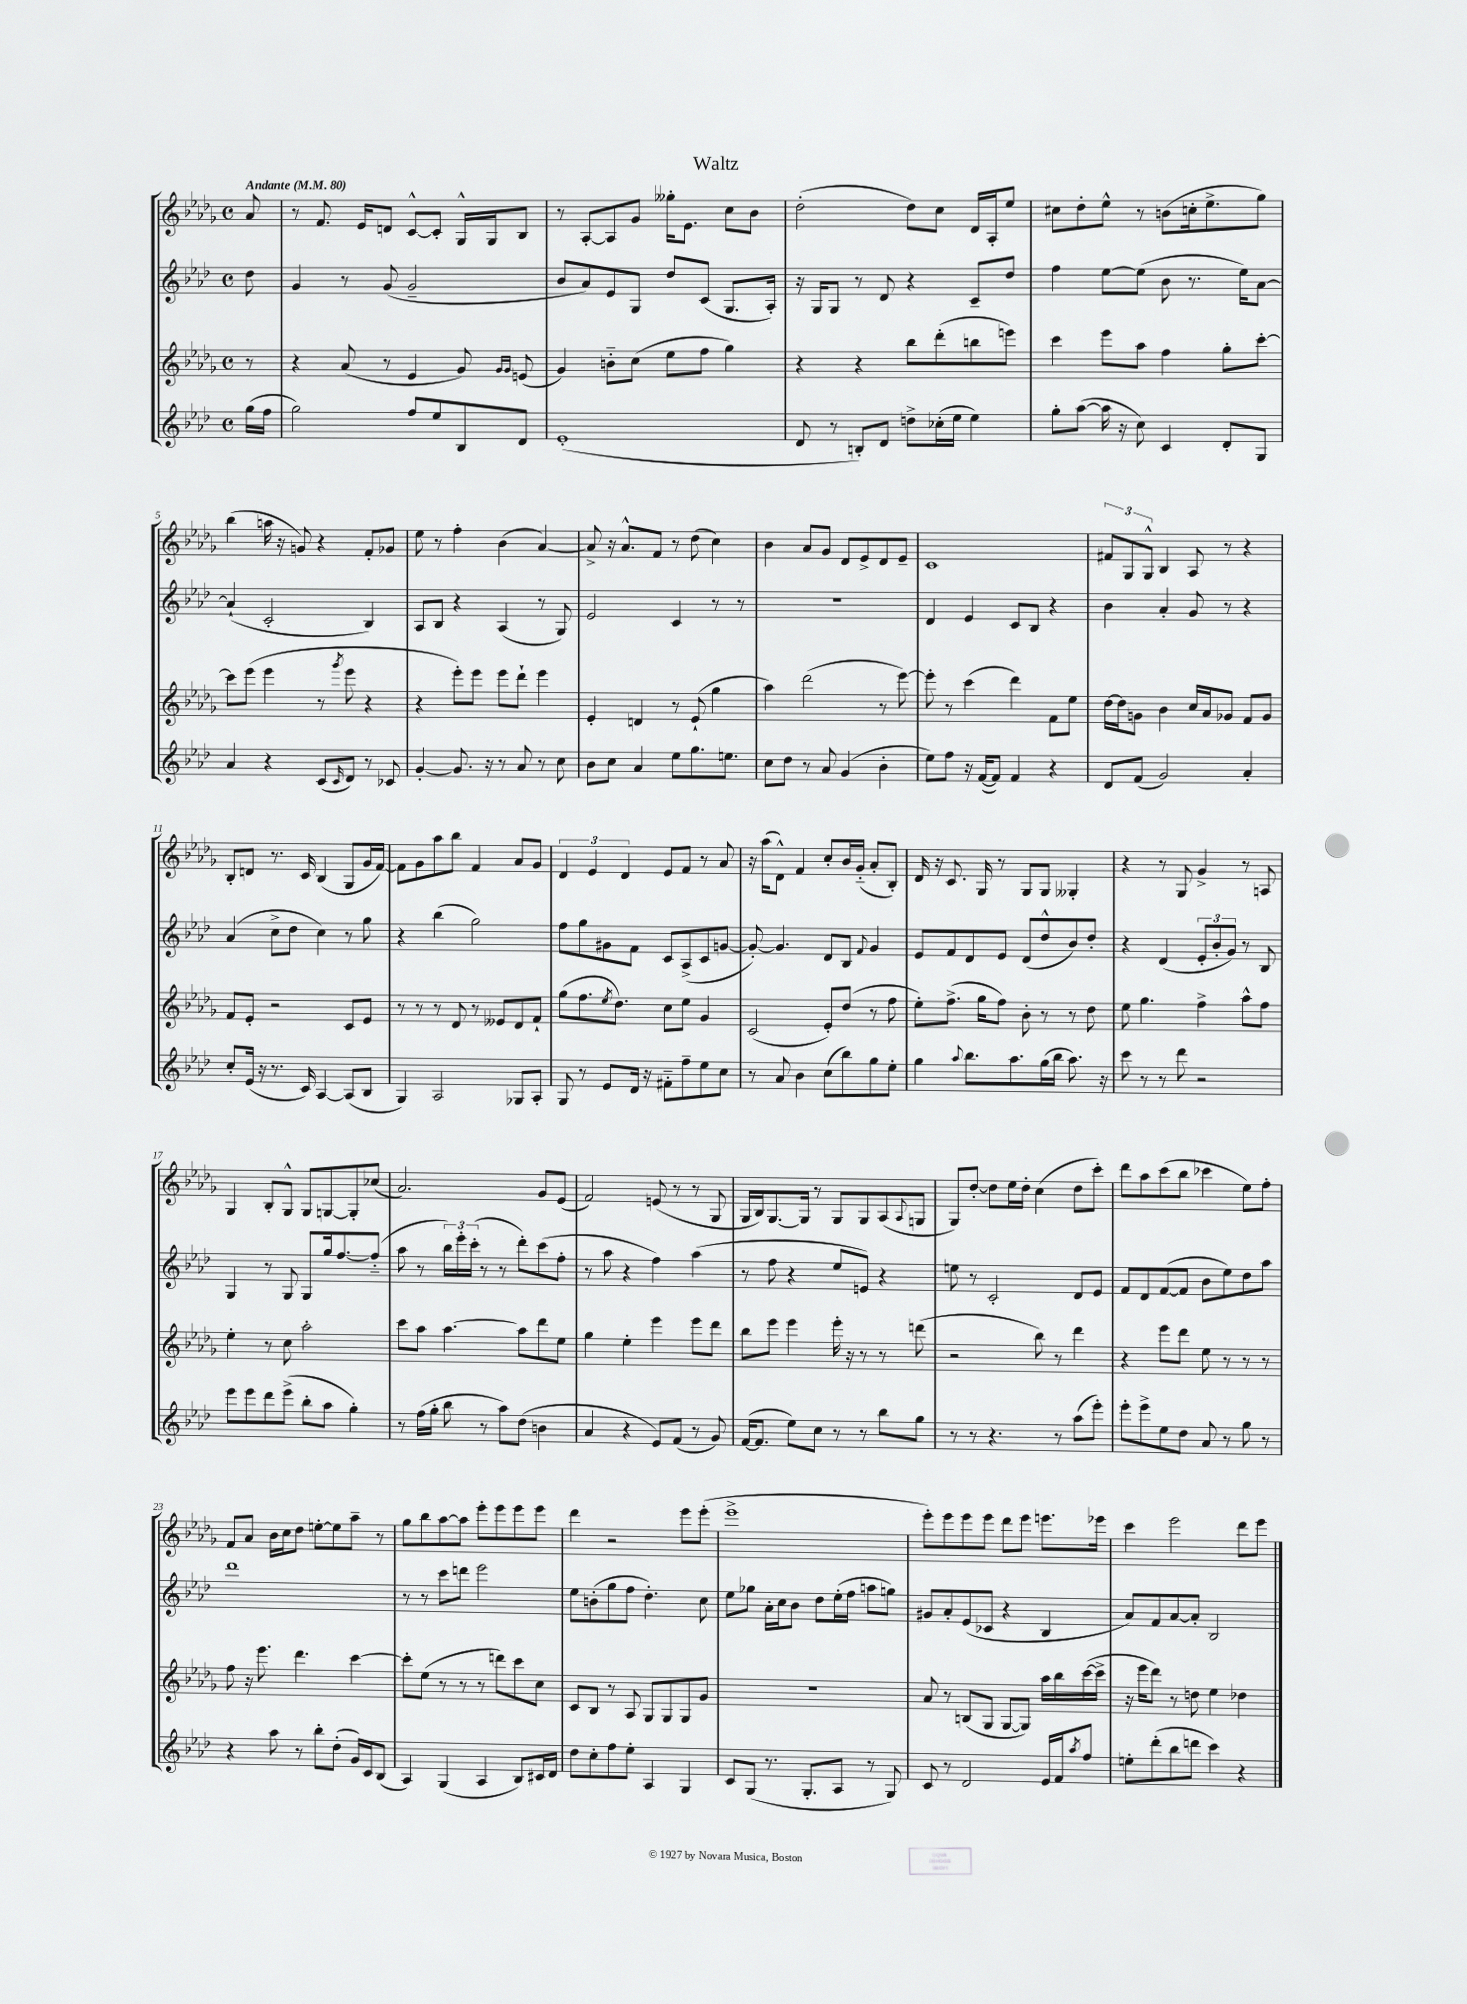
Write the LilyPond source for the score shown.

\header { title = "Waltz" }
<<
\new StaffGroup <<
\new Staff = "s0" {
    \clef treble \key des \major \defaultTimeSignature \time 4/4 \partial 8 \tempo "Andante" 4 = 80
    aes'8 |
    r8 f'8. ees'16 d'8 c'8~-^ c'8-. ges16-^ ges16 bes8 |
    r8 aes8~-. aes8 ges'8 geses''16-. ees'8. c''8 bes'8 |
    des''2-.( des''8) c''8 des'16 aes16-. ees''8 |
    cis''8 des''8-. ees''8-^ r8 b'8( c''16-. ees''8.-> ges''8) |
    bes''4( a''16 r16 g'8) r4 f'8-. ges'8 |
    ees''8 r8 f''4-. bes'4( aes'4~) |
    aes'8-> r16 aes'8.-^ f'8 r8 des''8( c''4) |
    bes'4 aes'8 ges'8 des'8 ees'8-> des'8 ees'8-- |
    c'1 |
    \tuplet 3/2 { fis'8 ges8 ges8-^ } bes4 aes8 r8 r4 |
    bes8-. d'8 r8. c'16 bes4( ges8 ges'16 f'16~) |
    f'8 ges'8 aes''8 bes''8 f'4 aes'8 ges'8 |
    \tuplet 3/2 { des'4 ees'4 des'4 } ees'8 f'8 r8 aes'8 |
    r16 aes''16( des'8-^) f'4 c''8-. bes'16 ges'16-_( aes'8-. bes8-.) |
    des'16 r16 c'8. ges16 r8 ges8 ges8 geses4-. |
    r4 r8 ges8 ges'4-> r8 a8 |
    ges4 bes8-. ges8-^ ges8 g8~ g8-. ces''8( |
    aes'2.) ges'8 ees'8( |
    f'2) e'8( r8 r8 ges8 |
    ges16 bes16) ges8.~ ges16 r8 ges8 ges8 aes8( \appoggiatura { aes8 } g8 |
    ges8) des''8~-. des''8 ees''16 des''16-. c''4( des''8 c'''8-.) |
    des'''8 aes''8 c'''8( bes''8 ces'''4 ees''8) f''8-. |
    f'8 aes'8 bes'16 c''16 des''8 e''8~-. e''8 aes''8-- r8 |
    ges''8 bes''8 aes''8~ aes''8 ees'''8-. ees'''8 ees'''8 ees'''8 |
    des'''4 r2 ees'''8 ees'''8-.( |
    ees'''1-> |
    ees'''8-.) ees'''8 ees'''8 ees'''8 des'''8 ees'''8 e'''8. ees'''16 |
    c'''4 ees'''2 des'''8 ees'''8 \bar "|." |
}
\new Staff = "s1" {
    \clef treble \key aes \major \defaultTimeSignature \time 4/4 \partial 8
    des''8 |
    g'4 r8 g'8( g'2-- |
    bes'8 aes'8) ees'8 g8 des''8 c'8( g8. aes16-.) |
    r16 g16 g8 r8 des'8 r4 c'8-- des''8 |
    f''4 ees''8~ ees''8( bes'8 r8. ees''16) aes'8~ |
    aes'4-!( c'2-. bes4) |
    aes8 bes8 r4 aes4( r8 g8) |
    ees'2 c'4 r8 r8 |
    r1 |
    des'4 ees'4 c'8 bes8 r4 |
    bes'4 aes'4-. g'8 r8 r4 |
    aes'4( c''8-> des''8 c''4) r8 g''8 |
    r4 bes''4( g''2) |
    f''8 g''8 gis'8 f'8 c'8 aes8->( c'8 g'8~ |
    g'8~-.) g'4. des'8 bes8 \appoggiatura { f'8 } g'4 |
    ees'8 f'8 des'8 ees'8 des'8( des''8-^ bes'8) des''8-. |
    r4 des'4( \tuplet 3/2 { ees'8-. bes'8-. g'8) } r8 bes8 |
    g4 r8 g8 g8 g''16 f''8.~ f''8-_( |
    aes''8 r8 \tuplet 3/2 { bes''16) ees'''16-. c'''16-.( } r8 r8 des'''8-.) c'''8( f''8-. |
    r8 aes''8 r4 f''4) aes''4( |
    r8 f''8 r4 ees''8 e'8) r4 |
    e''8 r8 c'2-. des'8 ees'8 |
    f'8 des'8 f'8~( f'8 bes'8 ees''8) des''8 aes''8 |
    des'''1 |
    r8 r8 c'''8 d'''8 ees'''2 |
    ees''8 b'8-.( g''8 f''8 des''4.-.) c''8 |
    ees''8 ges''8 aes'16-. c''16 bes'8 des''8 ees''16-.( f''16 a''8 g''8) |
    gis'8 aes'8-. ees'8( ces'8 r4 bes4 |
    aes'8) f'8 aes'8~ aes'8-. bes2 \bar "|." |
}
\new Staff = "s2" {
    \clef treble \key des \major \defaultTimeSignature \time 4/4 \partial 8
    r8 |
    r4 aes'8( r8 ees'4 ges'8) \grace { ges'16 ges'16 } e'8( |
    ges'4) b'8-_ c''8( ees''8 f''8 ges''4) |
    r4 r4 bes''8 des'''8-.( b''8 e'''8) |
    c'''4 ees'''8 aes''8 f''4 ges''8-. c'''8~-. |
    c'''8 ees'''8( ees'''4 r8 \acciaccatura { ges'''8 } ees'''8 r4 |
    r4 ees'''8-.) ees'''8 ees'''8 des'''8-! ees'''4 |
    ees'4-. d'4 r8 ees'8-!( ges''4 |
    aes''4) des'''2( r8 ees'''8~) |
    ees'''8-. r8 c'''4( des'''4) f'8 ees''8 |
    des''16~ des''16 g'8 bes'4 c''16 aes'16 ges'8 f'8 ges'8 |
    f'8 ees'8-. r2 c'8 ees'8 |
    r8 r8 r8 des'8 r8 eeses'8 des'8 f'8-! |
    ges''8( f''8. \acciaccatura { ees''8 } des''8.) c''8 ees''8 ges'4 |
    c'2( ees'8-.) des''8( r8 f''8 |
    ees''8-.) f''8.->( ges''16 f''8) bes'8-. r8 r8 des''8 |
    ees''8 ges''4. f''4-> aes''8-^ f''8 |
    ees''4-. r8 c''8 aes''2-. |
    c'''8 aes''8 aes''4.~ aes''8 des'''8 ees''8 |
    ges''4 ees''4-. ees'''4 ees'''8 des'''8 |
    bes''8 ees'''8 ees'''4 ees'''16-. r16 r8 r8 d'''8( |
    r2 bes''8) r8 des'''4 |
    r4 ees'''8 des'''8 ees''8 r8 r8 r8 |
    f''8 r16 ees'''8. des'''4. c'''4~ |
    c'''8-. ees''8( r8 r8 r8 d'''8) c'''8 c''8 |
    c'8 bes8 r8 aes8 ges8 ges8 ges8 ges'8 |
    R1 |
    aes'8 r8 b8( ges8 ges8~ ges8) aes''16 bes''16 c'''16~( c'''16-> |
    r16 ees'''16 des'''8) r8 d''8 ees''4 des''4 \bar "|." |
}
\new Staff = "s3" {
    \clef treble \key aes \major \defaultTimeSignature \time 4/4 \partial 8
    g''16( f''16 |
    g''2) f''8 ees''8 bes8 des'8 |
    ees'1-.( |
    des'8 r8 b8-.) des'8 d''8-> ces''16-.( ees''16 ees''4) |
    g''8-. aes''8~( aes''16 r16 c''8) c'4 des'8-. g8 |
    aes'4 r4 c'8( \grace { c'16 } des'8) r8 ces'8 |
    g'4~-. g'8. r16 r8 aes'8 r8 c''8 |
    bes'8 c''8 aes'4 ees''8 g''8. e''8. |
    c''8 des''8 r8 aes'8 g'4( bes'4-. |
    ees''8) f''8 r16 f'16~( f'8) f'4 r4 |
    des'8 f'8( g'2) aes'4-. |
    c''8-. ees'16( r16 r8. c'16) aes4~ aes8( bes8 |
    g4) aes2 ges8 aes8-. |
    g8 r8 ees'8 des'16 r16 fis'8-_ f''8-- ees''8 c''8 |
    r8 aes'8 bes'4 c''8( bes''8) g''8 ees''8-. |
    g''4 \appoggiatura { aes''8 } bes''8. aes''8. g''16( bes''16 aes''8.) r16 |
    c'''8 r8 r8 des'''8 r2 |
    ees'''8 ees'''8 des'''8 ees'''8->( bes''8-. aes''8 g''4-.) |
    r8 f''16( g''16-. bes''8 r8 aes''8) des''8( b'4 |
    aes'4 r4 ees'8) f'8( r8 g'8) |
    f'16~( f'8. ees''8) c''8 r8 r8 bes''8 g''8 |
    r8 r8 r4. r8 aes''8( ees'''8-.) |
    ees'''8-. ees'''8-> ees''8 des''8 aes'8 r8 g''8 r8 |
    r4 aes''8 r8 bes''8-. des''8-.( g'16) c'16 bes8( |
    aes4) g4( aes4 bes8) cis'16 des'16 |
    des''8 c''8-. f''8 ees''8-. aes4 g4 |
    c'8 g8( r8. g8.-. aes8 r8 g8) |
    c'8 r8 des'2 ees'16 f'16 \acciaccatura { aes''8 } f''8 |
    e''8-. des'''8-.( bes''8 d'''8 c'''4) r4 \bar "|." |
}
>>
>>
